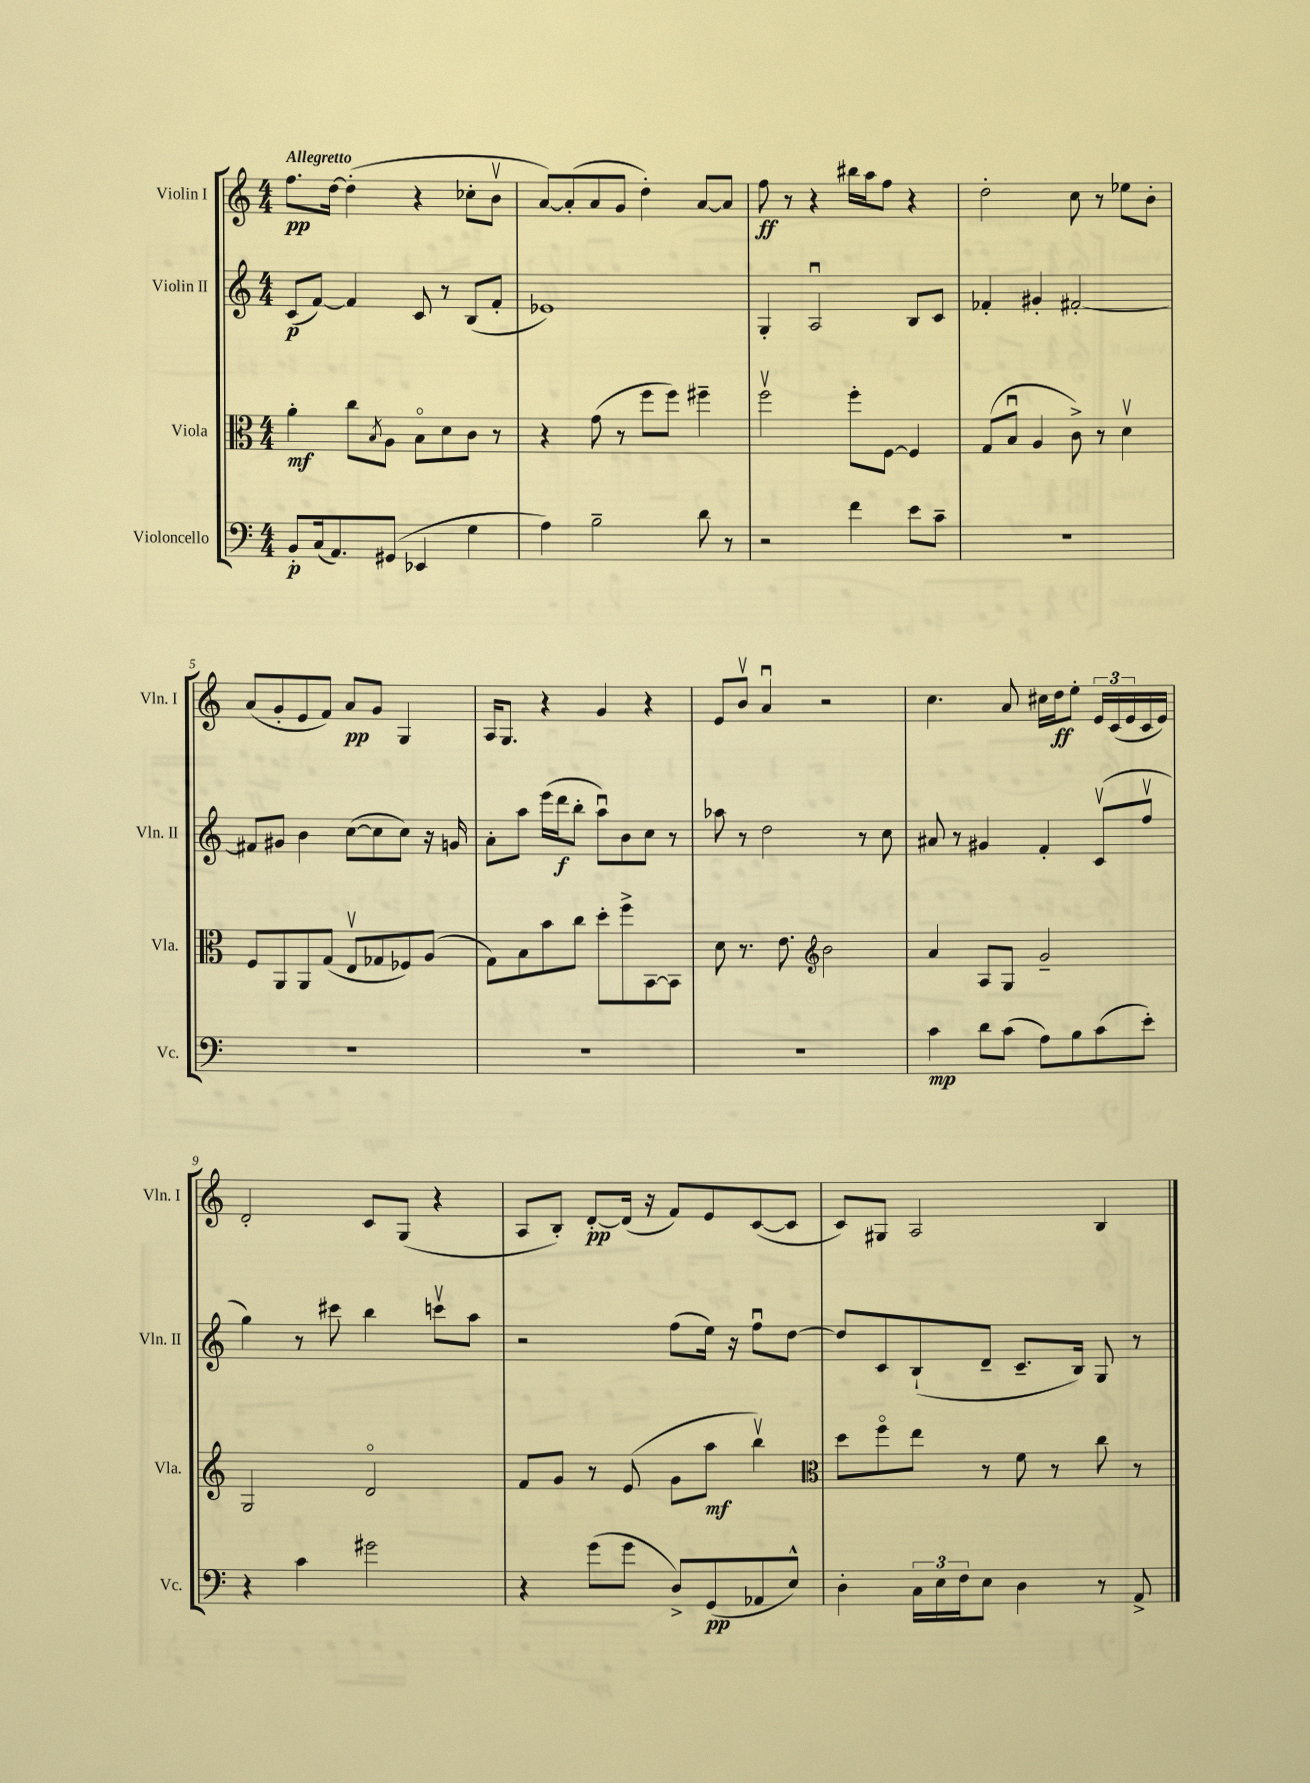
<<
\new StaffGroup <<
\new Staff = "s0" \with { instrumentName = "Violin I" shortInstrumentName = "Vln. I" } {
    \clef treble \key c \major \numericTimeSignature \time 4/4 \tempo "Allegretto"
    f''8.\pp d''16~ d''4-.( r4 ces''8-. b'8\upbow |
    a'8~) a'8-.( a'8 g'8 d''4-.) a'8~ a'8 |
    f''8\ff r8 r4 bis''16 a''16 f''8 r4 |
    d''2-. c''8 r8 ees''8 b'8-. |
    a'8( g'8-. e'8 f'8) a'8\pp g'8 g4 |
    a16 g8. r4 g'4 r4 |
    e'8 b'8\upbow a'4\downbow r2 |
    c''4. a'8 cis''16 d''16\ff e''8-. \tuplet 3/2 { e'16 c'16( e'16 } c'16 e'16) |
    d'2-. c'8 g8( r4 |
    a8 b8-.) d'8~-.\pp d'16( r16 f'8) e'8 c'8~( c'8 |
    c'8) gis8 a2 b4 \bar "|." |
}
\new Staff = "s1" \with { instrumentName = "Violin II" shortInstrumentName = "Vln. II" } {
    \clef treble \key c \major \numericTimeSignature \time 4/4
    c'8\p( f'8~) f'4 c'8 r8 b8( f'8-. |
    ees'1) |
    g4-. a2\downbow b8 c'8 |
    fes'4-. gis'4-. fis'2~-. |
    fis'8 gis'8 b'4 c''8~( c''8 c''8) r16 g'16 |
    a'8-. a''8 e'''16( d'''16\f b''8-. a''8\downbow) b'8 c''8 r8 |
    aes''8 r8 d''2 r8 c''8 |
    ais'8 r8 gis'4 f'4-. c'8\upbow( f''8\upbow |
    g''4) r8 cis'''8 b''4 c'''8\upbow a''8 |
    r2 f''8( e''16) r16 f''8\downbow d''8~ |
    d''8 c'8 b8-!( d'8-- c'8.-- b16) g8 r8 \bar "|." |
}
\new Staff = "s2" \with { instrumentName = "Viola" shortInstrumentName = "Vla." } {
    \clef alto \key c \major \numericTimeSignature \time 4/4
    a'4-.\mf c''8 \acciaccatura { b8 } a8 b8\flageolet d'8 c'8 r8 |
    r4 g'8( r8 f''8 f''8) fis''4-- |
    f''2\upbow f''8-. f8~ f4 |
    g8( b8\downbow a4 c'8->) r8 d'4\upbow |
    f8 a,8 a,8 g8( e8\upbow ges8 fes8) a8( |
    g8) b8 b'8 c''8 d''8-. f''8-> b,8~ b,8 |
    d'8 r8. e'8. \clef treble b'2 |
    a'4 a8 g8 g'2-- |
    g2 d'2\flageolet |
    f'8 g'8 r8 e'8( g'8 a''8\mf b''4\upbow) |
    \clef alto d''8 f''8\flageolet e''8 r8 f'8 r8 c''8 r8 \bar "|." |
}
\new Staff = "s3" \with { instrumentName = "Violoncello" shortInstrumentName = "Vc." } {
    \clef bass \key c \major \numericTimeSignature \time 4/4
    b,8-.\p c16( a,8.) gis,8( ees,4 g4 |
    a4) b2-- d'8 r8 |
    r2 f'4 e'8 c'8-- |
    R1 |
    R1 |
    R1 |
    R1 |
    c'4\mp d'8 c'8( a8) b8 c'8( e'8-.) |
    r4 c'4 gis'2 |
    r4 g'8( g'8 d8->) g,8\pp( aes,8 e8-^) |
    d4-. \tuplet 3/2 { c16 e16 f16 } e8 d4 r8 a,8-> \bar "|." |
}
>>
>>
